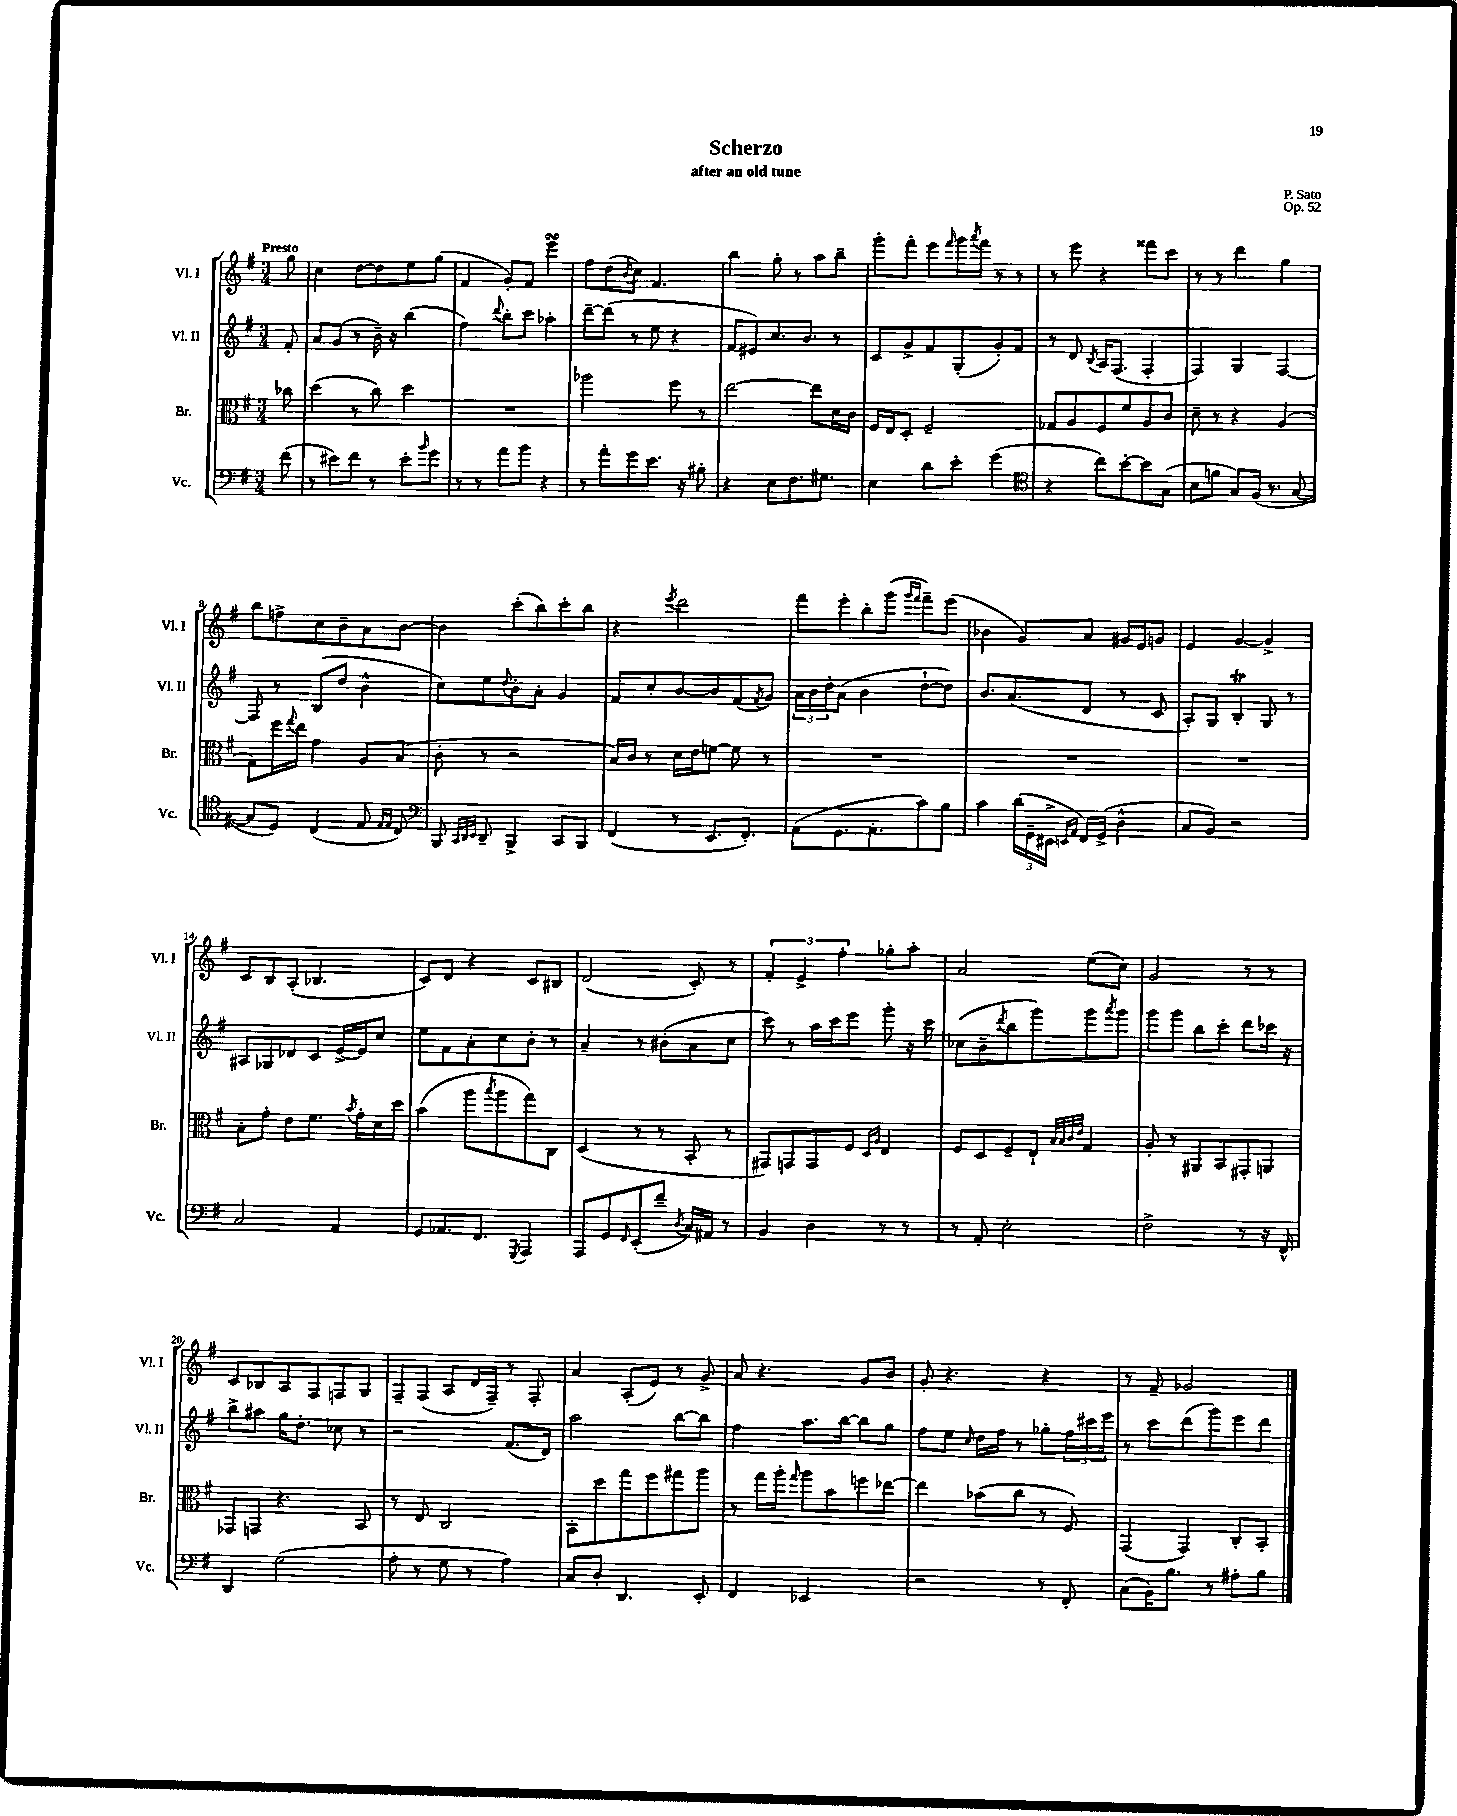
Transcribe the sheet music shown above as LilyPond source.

\header { title = "Scherzo" composer = "P. Sato" subtitle = "after an old tune" opus = "Op. 52" }
<<
\new StaffGroup <<
\new Staff = "s0" \with { instrumentName = "Vl. I" shortInstrumentName = "Vl. I" } {
    \clef treble \key g \major \numericTimeSignature \time 3/4 \partial 8 \tempo "Presto"
    g''8 |
    c''4 d''8~ d''8 e''8 g''8( |
    fis'4 g'8-.) fis'8 e'''4\turn |
    fis''8 d''8( \acciaccatura { b'8 } c''8) fis'4. |
    b''4 g''8-. r8 a''8 b''8-- |
    g'''8-. fis'''8-. e'''8 \grace { fis'''16 } g'''16 \acciaccatura { a'''8 } fis'''16 r8 r8 |
    r8 e'''8 r4 fisis'''8 c'''8 |
    r8 r8 d'''4 g''4 |
    b''8 f''8-> c''8 b'8-- a'8 b'8~ |
    b'4 c'''8-.( b''8) c'''8-. b''8 |
    r4 \acciaccatura { e'''8 } d'''2 |
    fis'''8 e'''8-. b''8-. g'''8( \grace { g'''16 fis'''16 } fis'''8--) e'''8( |
    bes'4 g'8) a'8 gis'16 e'16 g'8 |
    e'4 g'4~ g'4-> |
    c'8 b8 a8-.( bes4. |
    c'8) d'8 r4 c'8 bis8 |
    d'2( c'8-.) r8 |
    \tuplet 3/2 { fis'4-. e'4-> fis''4-. } ges''8-. a''8-. |
    a'2 e''8( c''8) |
    g'2 r8 r8 |
    c'8 bes8 a8 fis8 f8 g8 |
    fis8-- fis8( a8 d'16 fis16--) r8 fis8-. |
    a'4 a8-.( e'8) r8 g'8-> |
    a'8 r4. g'8 b'8 |
    g'8-. r4. r4 |
    r8 fis'8-- ges'2 \bar "|." |
}
\new Staff = "s1" \with { instrumentName = "Vl. II" shortInstrumentName = "Vl. II" } {
    \clef treble \key g \major \numericTimeSignature \time 3/4 \partial 8
    fis'8-. |
    a'8 g'8( r8 b'16--) r16 b''4( |
    fis''4) \appoggiatura { d'''8 } b''8-. c'''8 aes''4-. |
    d'''8~-- d'''8( r8 e''8 r4 |
    fis'8 eis'8) c''8. b'8. r8 |
    c'8 g'8-> fis'8 g8-.( g'8-.) fis'8 |
    r8 d'8 \acciaccatura { b8 } a16 fis8.( fis4-. |
    fis4) g4 fis4~ |
    fis8 r8 b8( d''8 b'4-^ |
    c''8) e''8 \appoggiatura { d''8 } b'8-. a'8-. g'4 |
    fis'8 c''8-. b'8~ b'8 fis'8( \acciaccatura { fis'8 } g'8) |
    \tuplet 3/2 { a'16 b'16 d''16-. } a'8( b'4 d''8~-! d''8) |
    b'8. a'8.( d'8 r8 c'8 |
    a8-.) g8 b4-.\trill g8 r8 |
    ais8 ges8 des'8 c'8 e'16~-> e'16 c''8 |
    e''8 fis'8 a'8-. c''8 b'8-. r8 |
    a'4-- r8 bis'8-.( a'8 c''8 |
    c'''8) r8 a''16 c'''16 e'''8 g'''8-. r16 c'''16 |
    ces''8( b'8-- \acciaccatura { d'''8 } b''8 g'''8) g'''8 \acciaccatura { a'''8 } g'''8 |
    g'''8 g'''8 b''8 c'''8-. d'''8 ces'''16 r16 |
    b''8-> ais''8 g''16 d''8.-. ces''8 r8 |
    r2 fis'8.( d'16) |
    a''2 b''8~ b''8 |
    fis''4 a''8. b''16~ b''8 g''8 |
    fis''8 e''8 \grace { c''16 } d''16 fis''16 r8 ges''8-. \tuplet 3/2 { fis''16 cis'''16 e'''16 } |
    r8 c'''8 d'''8( g'''8) e'''8 d'''8 \bar "|." |
}
\new Staff = "s2" \with { instrumentName = "Br." shortInstrumentName = "Br." } {
    \clef alto \key g \major \numericTimeSignature \time 3/4 \partial 8
    ces''8 |
    d''4( r8 c''8) d''4 |
    R2. |
    aes''2 fis''8 r8 |
    e''2~ e''8 d'16 c'16 |
    fis16 e16 d8-. fis2-- |
    ges8 a8 fis8 fis'8 a8 c'8 |
    d'8-- r8 r4 a4( |
    g8) fis''16 \appoggiatura { g''8 } e''16 g'4 a8 b8( |
    c'8-. r8 r2 |
    b16) c'16 r8 d'16 e'16 f'8~ f'8 r8 |
    R2. |
    R2. |
    R2. |
    b8-. g'8-. e'8 fis'8. \acciaccatura { b'8 } g'16-. d'16 d''16 |
    b'4( a''8 \acciaccatura { b''8 } a''8 g''8) c8 |
    d4( r8 r8 b,8-. r8 |
    gis,8) g,8 g,8 fis8 \grace { d16 a16 } e4 |
    fis8 d8 fis8-- e8-! \grace { b32 b32 c'32 e'32 } g4 |
    a8-. r8 ais,8 b,8 gis,8-. a,8 |
    ges,8 g,8 r4. b,8 |
    r8 e8 c2 |
    b,8-. d''8 g''8 fis''8 gis''8 a''8 |
    r8 g''16 a''16-. \grace { g''16 } a''8 b'8 f''8 ees''8~ |
    ees''4 bes'8( c''8 r8 fis8) |
    g,4( g,4) c8-. b,8-. \bar "|." |
}
\new Staff = "s3" \with { instrumentName = "Vc." shortInstrumentName = "Vc." } {
    \clef bass \key g \major \numericTimeSignature \time 3/4 \partial 8
    fis'8( |
    r8 eis'8) fis'8 r8 eis'8-. \grace { b'16 } g'8 |
    r8 r8 a'8 b'8 r4 |
    r8 a'8-. g'8 e'8. r16 bis8-. |
    r4 e8 fis8. gis8. |
    e4 d'8 e'8-. g'4( |
    \clef tenor r4 c''8) b'8~-. b'8 g8( |
    b8 f'8 g8) fis16( r8. g8~ |
    g8 d8) c4( e8 \grace { e16 e16 } c8) |
    \clef bass b,,8 \grace { c,32 d,32 e,32 } d,8-- b,,4-> c,8 b,,8 |
    fis,4( r8 e,8. fis,8.-.) |
    a,8( g,8. a,8.-. c'8) b8 |
    c'4 \tuplet 3/2 { d'16( g,16-- eis,16-> } \grace { e,16 a,16 } fis,16) g,16->( d4-^ |
    c8 b,8) r2 |
    c2 a,4 |
    g,8 aes,8. fis,8. \acciaccatura { g,,8 } a,,4 |
    a,,8 g,8 \grace { fis,16 } e,8-.( fis'8-- \acciaccatura { d8 } c16) ais,16 r8 |
    b,4 d4 r8 r8 |
    r8 a,8-. e2-. |
    fis2-> r8 r16 fis,16-^ |
    d,4 g2( |
    a8-. r8 g8 r8 a4) |
    c8 d8-. d,4. e,8-. |
    fis,4 ees,2 |
    r2 r8 fis,8-. |
    c8( b,16) b8. r8 ais8-. b8 \bar "|." |
}
>>
>>
